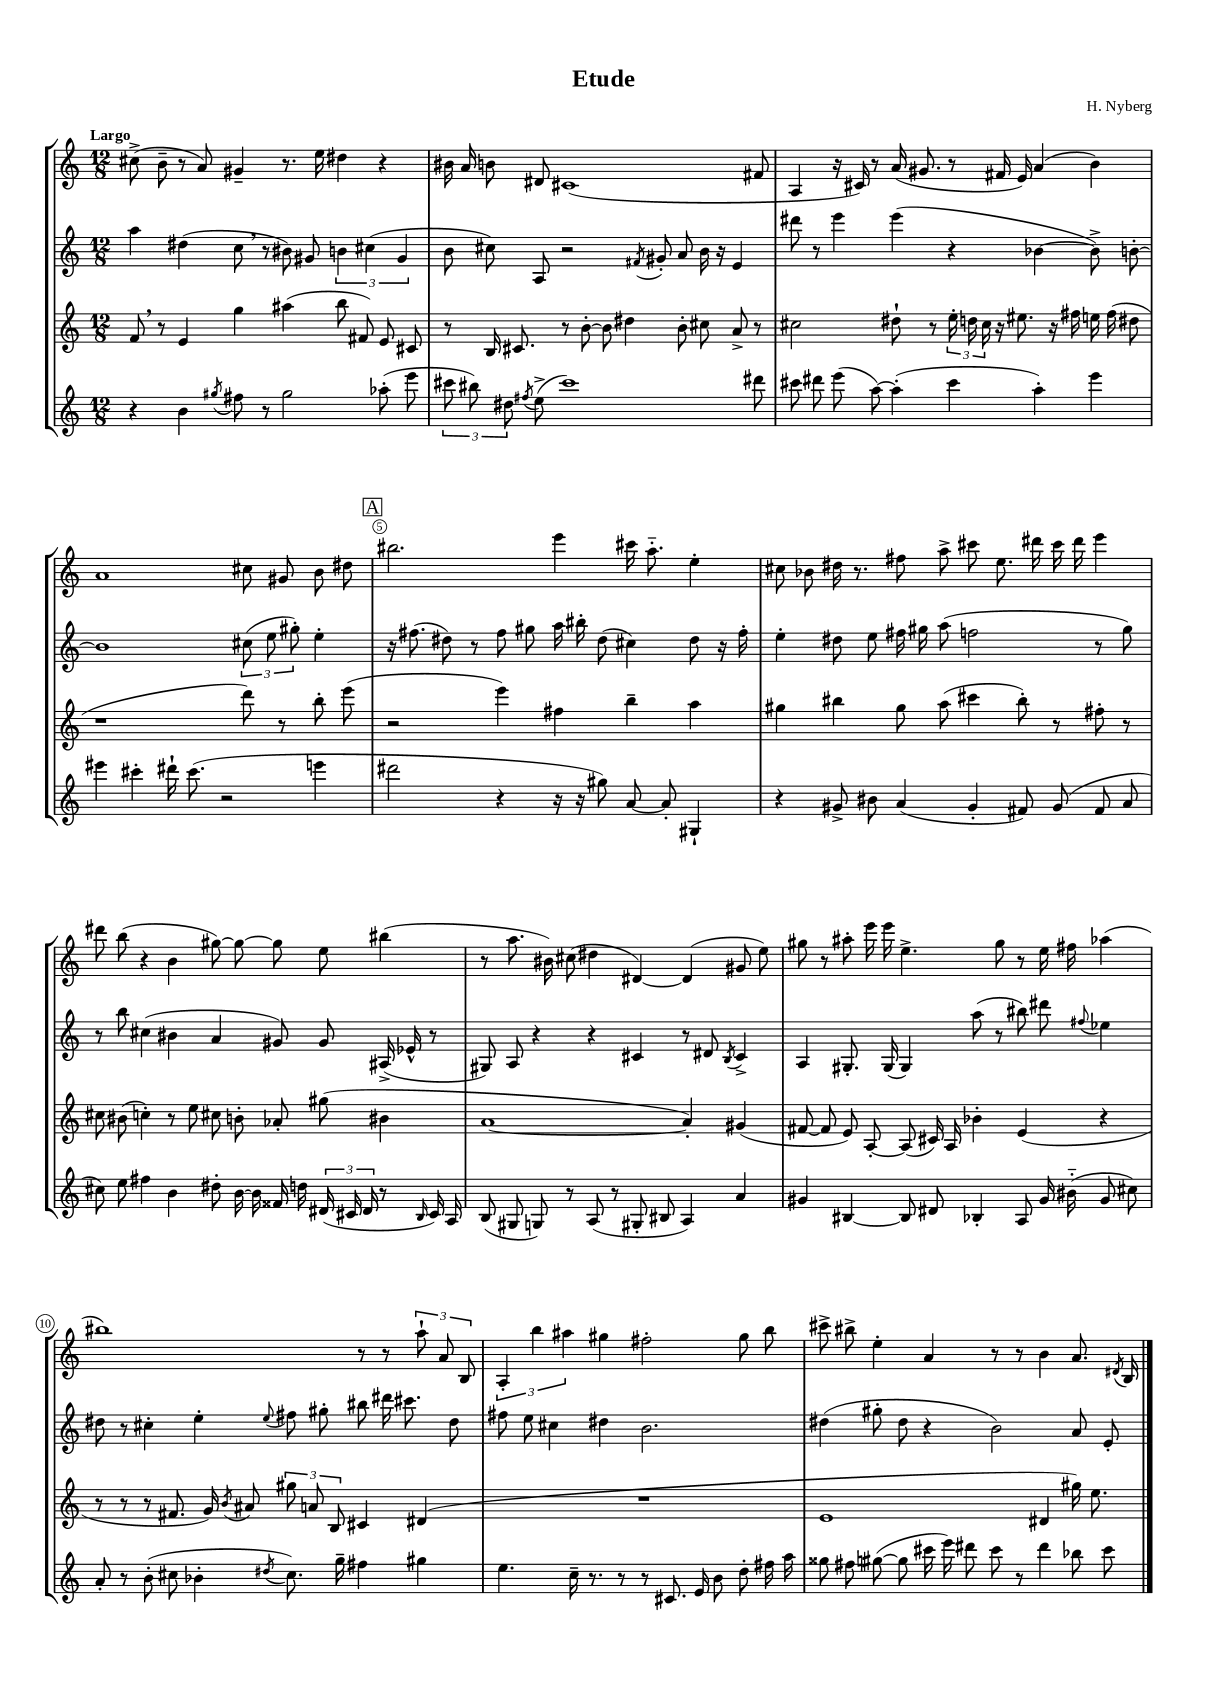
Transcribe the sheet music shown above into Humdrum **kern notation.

**kern	**kern	**kern	**kern
*staff4	*staff3	*staff2	*staff1
*clefG2	*clefG2	*clefG2	*clefG2
*k[]	*k[]	*k[]	*k[]
*M12/8	*M12/8	*M12/8	*M12/8
4r	8f	4aa	(8cc#^
.	8r	.	8b~
4b	4e	(4dd#	8r
.	.	.	8a)
8qgg#	.	.	.
8ff#	4gg	8cc	4g#~
8r	.	8r	.
2gg#	(4aa#	8b#)	8.r
.	.	8g#	.
.	.	.	16ee
.	8bb	6b	4dd#
.	8f#)	.	.
.	.	(6cc#	.
(8aa-'	8e	.	4r
.	.	6g#	.
8eee	8c#	.	.
=	=	=	=
12ccc#	8r	8b	16b#
.	.	.	16a
12bb#)	.	.	.
.	16B	8cc#)	8b
12dd#	.	.	.
.	8.c#	.	.
8qff#	.	.	.
(8ee^	.	8A	8d#
1ccc#)	8r	2r	(1c#
.	[8b'	.	.
.	8b]	.	.
.	4dd#	.	.
.	.	8qf#	.
.	.	8g#'	.
.	8b'	8a	.
.	8cc#	16b	.
.	.	16r	.
.	8a^	4e	.
8ddd#	8r	.	8f#
=	=	=	=
8ccc#	2cc#	8ddd#	4A
8ddd#	.	8r	.
(8eee	.	4eee	16r
.	.	.	16c#)
[8aa)	.	.	8r
(4aa']	8dd#`	(4eee	(16a
.	.	.	8.g#
.	8r	.	.
4ccc#	24ee'	4r	8r
.	24dd	.	.
.	24cc#	.	.
.	16r	.	16f#
.	8.ee#	.	16e)
4aa')	.	[4b-	(4a
.	16r	.	.
.	16ff#	.	.
4eee	16ee	8b-^])	4b)
.	(16ff#	.	.
.	8dd#	[8b'	.
=	=	=	=
4eee#	1r	1b]	1a
4ccc#'	.	.	.
16ddd#`	.	.	.
(8.ccc#	.	.	.
2r	.	.	.
.	8ddd)	(12cc#	8cc#
.	.	12ee	.
.	8r	.	8g#
.	.	12gg#')	.
4eee	8bb'	4ee'	8b
.	(8eee	.	8dd#
=	=	=	=
2ddd#	2r	16r	2.bb#
.	.	(8.ff#	.
.	.	8dd#)	.
.	.	8r	.
4r	4eee)	8ff#	.
.	.	8gg#	.
16r	4ff#	16aa	4eee
16r	.	16bb#'	.
8gg#)	.	(8dd#	.
[8a	4bb~	4cc#)	16ccc#
.	.	.	8.aa'~
8a']	.	.	.
4G#`	4aa	8dd#	4ee'
.	.	16r	.
.	.	16ff#'	.
=	=	=	=
4r	4gg#	4ee'	8cc#
.	.	.	8b-
8g#^	4bb#	8dd#	16dd#
.	.	.	8.r
8b#	.	8ee	.
(4a	8gg#	16ff#	8ff#
.	.	16gg#	.
.	(8aa	(8aa	8aa^
4g#'	4ccc#	2ff	8ccc#
.	.	.	8.ee
8f#)	8bb#')	.	.
.	.	.	16ddd#
(8g#	8r	.	16ccc#
.	.	.	16ddd#
8f#	8ff#'	8r	4eee
8a	8r	8gg#)	.
=	=	=	=
8cc#)	8cc#	8r	8ddd#
8ee	(8b#	8bb	(8bb
4ff#	4cc')	(4cc#	4r
4b	8r	4b#	4b
.	8ee	.	.
8dd#'	8cc#	4a	[8gg#)
[16b	8b'	.	8gg#_
16b]	.	.	.
16f##	8a-'	8g#)	8gg#]
16dd	.	.	.
(24d#	(8gg#	8g#	8ee
24c#	.	.	.
24d#	.	.	.
8r	4b#	(16A#^	(4bb#
.	.	16e-^^	.
16qqB	.	.	.
16c#)	.	8r	.
16A	.	.	.
=	=	=	=
(8B	[1a	8G#)	8r
8G#	.	8A	8.aa
8G)	.	4r	.
.	.	.	16b#)
8r	.	.	(8cc#
(8A	.	4r	4dd#
8r	.	.	.
8G#'	.	4c#	[4d#)
8B#	.	.	.
4A)	4a'])	8r	(4d#]
.	.	8d#	.
.	.	8qB	.
4a	(4g#	4c#^	8g#
.	.	.	8ee)
=	=	=	=
4g#	[8f#	4A	8gg#
.	8f#]	.	8r
[4B#	8e)	8.G#'	8aa#'
.	[8A'	.	16eee
.	.	(16G#	16eee
8B#]	(8A]	4G#)	4.ee^
8d#	16c#)	.	.
.	16A	.	.
4B-'	4b-'	(8aa	.
.	.	8r	8gg#
8A	(4e	8bb#)	8r
16g#	.	8ddd#	16ee
(16b#'~	.	.	16ff#
.	.	8qqff#	.
8g#	4r	4ee-	(4aa-
8cc#)	.	.	.
=	=	=	=
8a'	8r	8dd#	1bb#)
8r	8r	8r	.
(8b'	8r	4cc#'	.
8cc#	8.f#	.	.
4b-'	.	4ee'	.
.	16g)	.	.
.	8qb	.	.
.	8a#	.	.
8qdd#	.	8qqee	.
8.cc#)	12gg#	8ff#	.
.	12a	.	.
.	.	8gg#'	.
.	12B	.	.
16gg~	.	.	.
4ff#	4c#	8bb#	8r
.	.	16ddd#	8r
.	.	8.ccc#	.
4gg#	(4d#	.	12aa`
.	.	.	12a
.	.	8dd#	.
.	.	.	12B
=	=	=	=
4.ee	1.r	8ff#	6A'
.	.	8ee	.
.	.	.	6bb
.	.	4cc#	.
.	.	.	6aa#
16cc~	.	.	.
8.r	.	.	.
.	.	4dd#	4gg#
8r	.	.	.
8r	.	2.b	2ff#'
8.c#	.	.	.
16e	.	.	.
8b	.	.	.
8dd'	.	.	8gg#
16ff#	.	.	8bb
16aa	.	.	.
=	=	=	=
8gg##	1e	(4dd#	8ccc#^
8ff#	.	.	8bb#^
([8gg#	.	8gg#'	4ee'
8gg#]	.	8dd#	.
16ccc#	.	4r	4a
16eee)	.	.	.
8ddd#	.	.	.
8ccc#	.	2b)	8r
8r	.	.	8r
4ddd#	4d#	.	4b
8bb-	16gg#)	8a	8.a
.	8.ee	.	.
8ccc#	.	8e'	.
.	.	.	8qd#
.	.	.	16B
==	==	==	==
*-	*-	*-	*-
